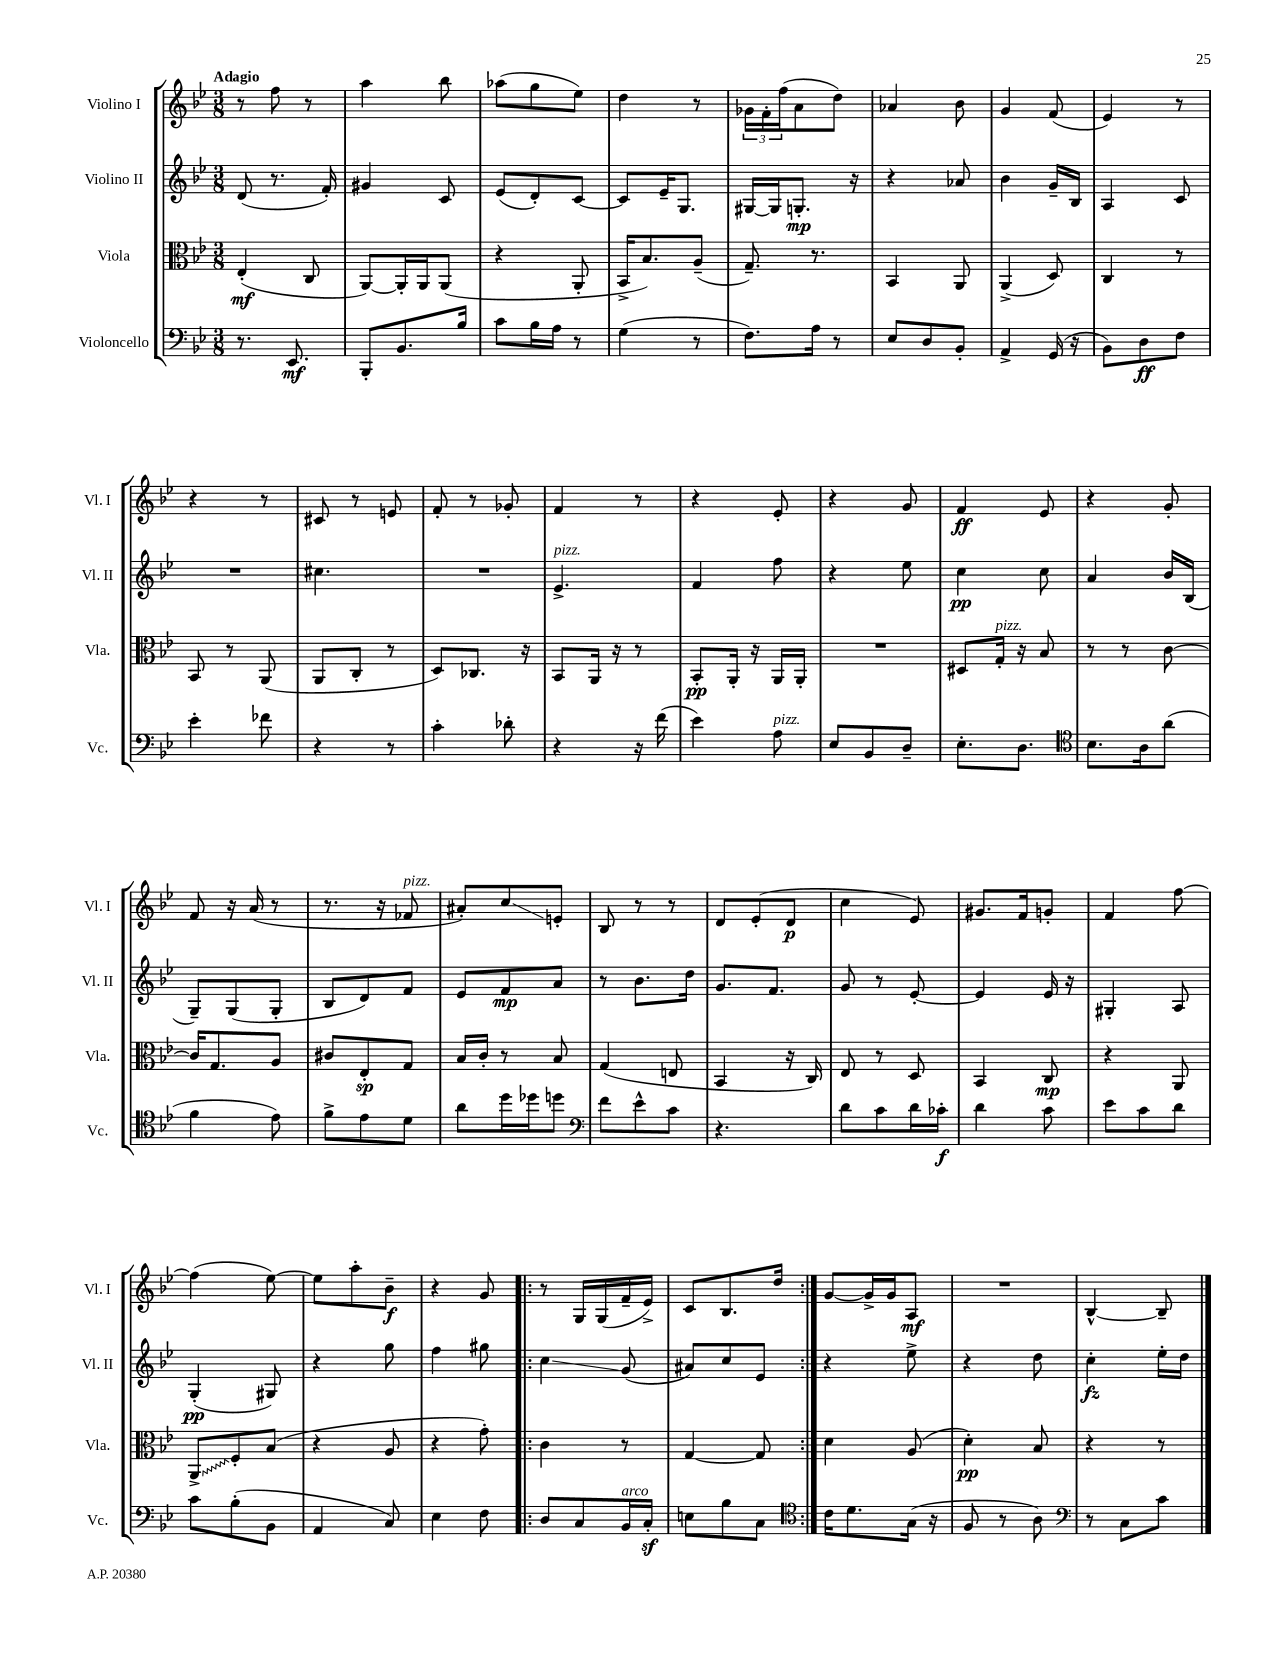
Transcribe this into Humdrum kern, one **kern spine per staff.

**kern	**kern	**kern	**kern
*staff4	*staff3	*staff2	*staff1
*clefF4	*clefC3	*clefG2	*clefG2
*k[b-e-]	*k[b-e-]	*k[b-e-]	*k[b-e-]
*M3/8	*M3/8	*M3/8	*M3/8
8.r	(4E-'	(8d	8r
.	.	8.r	8ff
8.EE-	.	.	.
.	8C	.	8r
.	.	16f')	.
=	=	=	=
8BBB-'	[8AA)	4g#	4aa
8.BB-	16AA']	.	.
.	16AA	.	.
.	(8AA	8c	8bb-
16B-	.	.	.
=	=	=	=
8c	4r	(8e-	(8aa-
16B-	.	8d')	8gg
16A	.	.	.
8r	8AA'	[8c	8ee-)
=	=	=	=
(4G	16BB-^	8c]	4dd
.	8.B-)	.	.
.	.	16e-~	.
.	.	8.G	.
8r	(8A~	.	8r
=	=	=	=
8.F)	8.G~)	[16G#	24g-
.	.	.	24f'
.	.	16G#]	.
.	.	.	(24ff
.	.	8.G'	8a
16A	8.r	.	.
8r	.	.	8dd)
.	.	16r	.
=	=	=	=
8E-	4BB-	4r	4a-
8D	.	.	.
8BB-'	8AA	8a-	8b-
=	=	=	=
4AA^	(4AA^	4b-	4g
(16GG	8D)	16g~	(8f
16r	.	16B-	.
=	=	=	=
8BB-)	4C	4A	4e-)
8D	.	.	.
8F	8r	8c	8r
=	=	=	=
4e-'	8BB-	4.r	4r
.	8r	.	.
8f-	(8AA	.	8r
=	=	=	=
4r	8AA	4.cc#	8c#
.	8C'	.	8r
8r	8r	.	8e
=	=	=	=
4c'	8D)	4.r	8f'
.	8.C-	.	8r
8d-'	.	.	8g-'
.	16r	.	.
=	=	=	=
4r	8BB-	4.e-^	4f
.	16AA	.	.
.	16r	.	.
16r	8r	.	8r
(16f	.	.	.
=	=	=	=
4e-)	8BB-'	4f	4r
.	16AA'	.	.
.	16r	.	.
8A	16AA	8ff	8e-'
.	16AA'	.	.
=	=	=	=
8E-	4.r	4r	4r
8BB-	.	.	.
8D~	.	8ee-	8g
=	=	=	=
8.E-'	8D#	4cc	4f
.	16G'	.	.
8.D	16r	.	.
.	8B-	8cc	8e-
=	=	=	=
*clefC4	*	*	*
8.B-	8r	4a	4r
.	8r	.	.
16A	.	.	.
(8a	[8c	16b-	8g'
.	.	(16B-	.
=	=	=	=
4f	16c]	8G~)	8f
.	8.G	.	.
.	.	(8G	16r
.	.	.	(16a
8e-)	8A	8G'	8r
=	=	=	=
8f^	8c#	8B-	8.r
8e-	8E-'	8d)	.
.	.	.	16r
8d	8G	8f	8f-
=	=	=	=
8a	16B-	8e-	8a#')
.	16c'	.	.
16dd	8r	8f	8cc
16dd-	.	.	.
8dd	8B-	8a	8e'
=	=	=	=
*clefF4	*	*	*
8f	(4G	8r	8B-
8e-^^	.	8.b-	8r
8c	8E	.	8r
.	.	16dd	.
=	=	=	=
4.r	4BB-	8.g	8d
.	.	.	(8e-'
.	.	8.f	.
.	16r	.	8d
.	16C)	.	.
=	=	=	=
8d	8E-	8g	4cc
8c	8r	8r	.
16d	8D	[8e-'	8e-)
16c-'	.	.	.
=	=	=	=
4d	4BB-	4e-]	8.g#
.	.	.	16f
8c	8C	16e-	8g'
.	.	16r	.
=	=	=	=
8e-	4r	4G#'	4f
8c	.	.	.
8d	8AA	8A	[8ff
=	=	=	=
8c	8AA^	(4G'	(4ff]
(8B-'	8F'	.	.
8BB-	(8B-	8G#)	[8ee-)
=	=	=	=
4AA	4r	4r	8ee-]
.	.	.	8aa'
8C)	8A	8gg	8b-~
=	=	=	=
4E-	4r	4ff	4r
8F	8g')	8gg#	8g
=!|:	=!|:	=!|:	=!|:
8D	4c	4cc	8r
8C	.	.	16G
.	.	.	(16G
16BB-	8r	(8g	16f~
16C'	.	.	16e-^)
=	=	=	=
8E	[4G	8a#)	8c
8B-	.	8cc	8.B-
8C	8G]	8e-	.
.	.	.	16dd
=:|!	=:|!	=:|!	=:|!
*clefC4	*	*	*
16c	4d	4r	[8g
8.d	.	.	.
.	.	.	16g^]
.	.	.	16g
(16G	(8A	8ee-^	8A
16r	.	.	.
=	=	=	=
8F	4d')	4r	4.r
8r	.	.	.
8A)	8B-	8dd	.
=	=	=	=
*clefF4	*	*	*
8r	4r	4cc'	[4B-^^
8C	.	.	.
8c	8r	16ee-'	8B-~]
.	.	16dd	.
==	==	==	==
*-	*-	*-	*-
